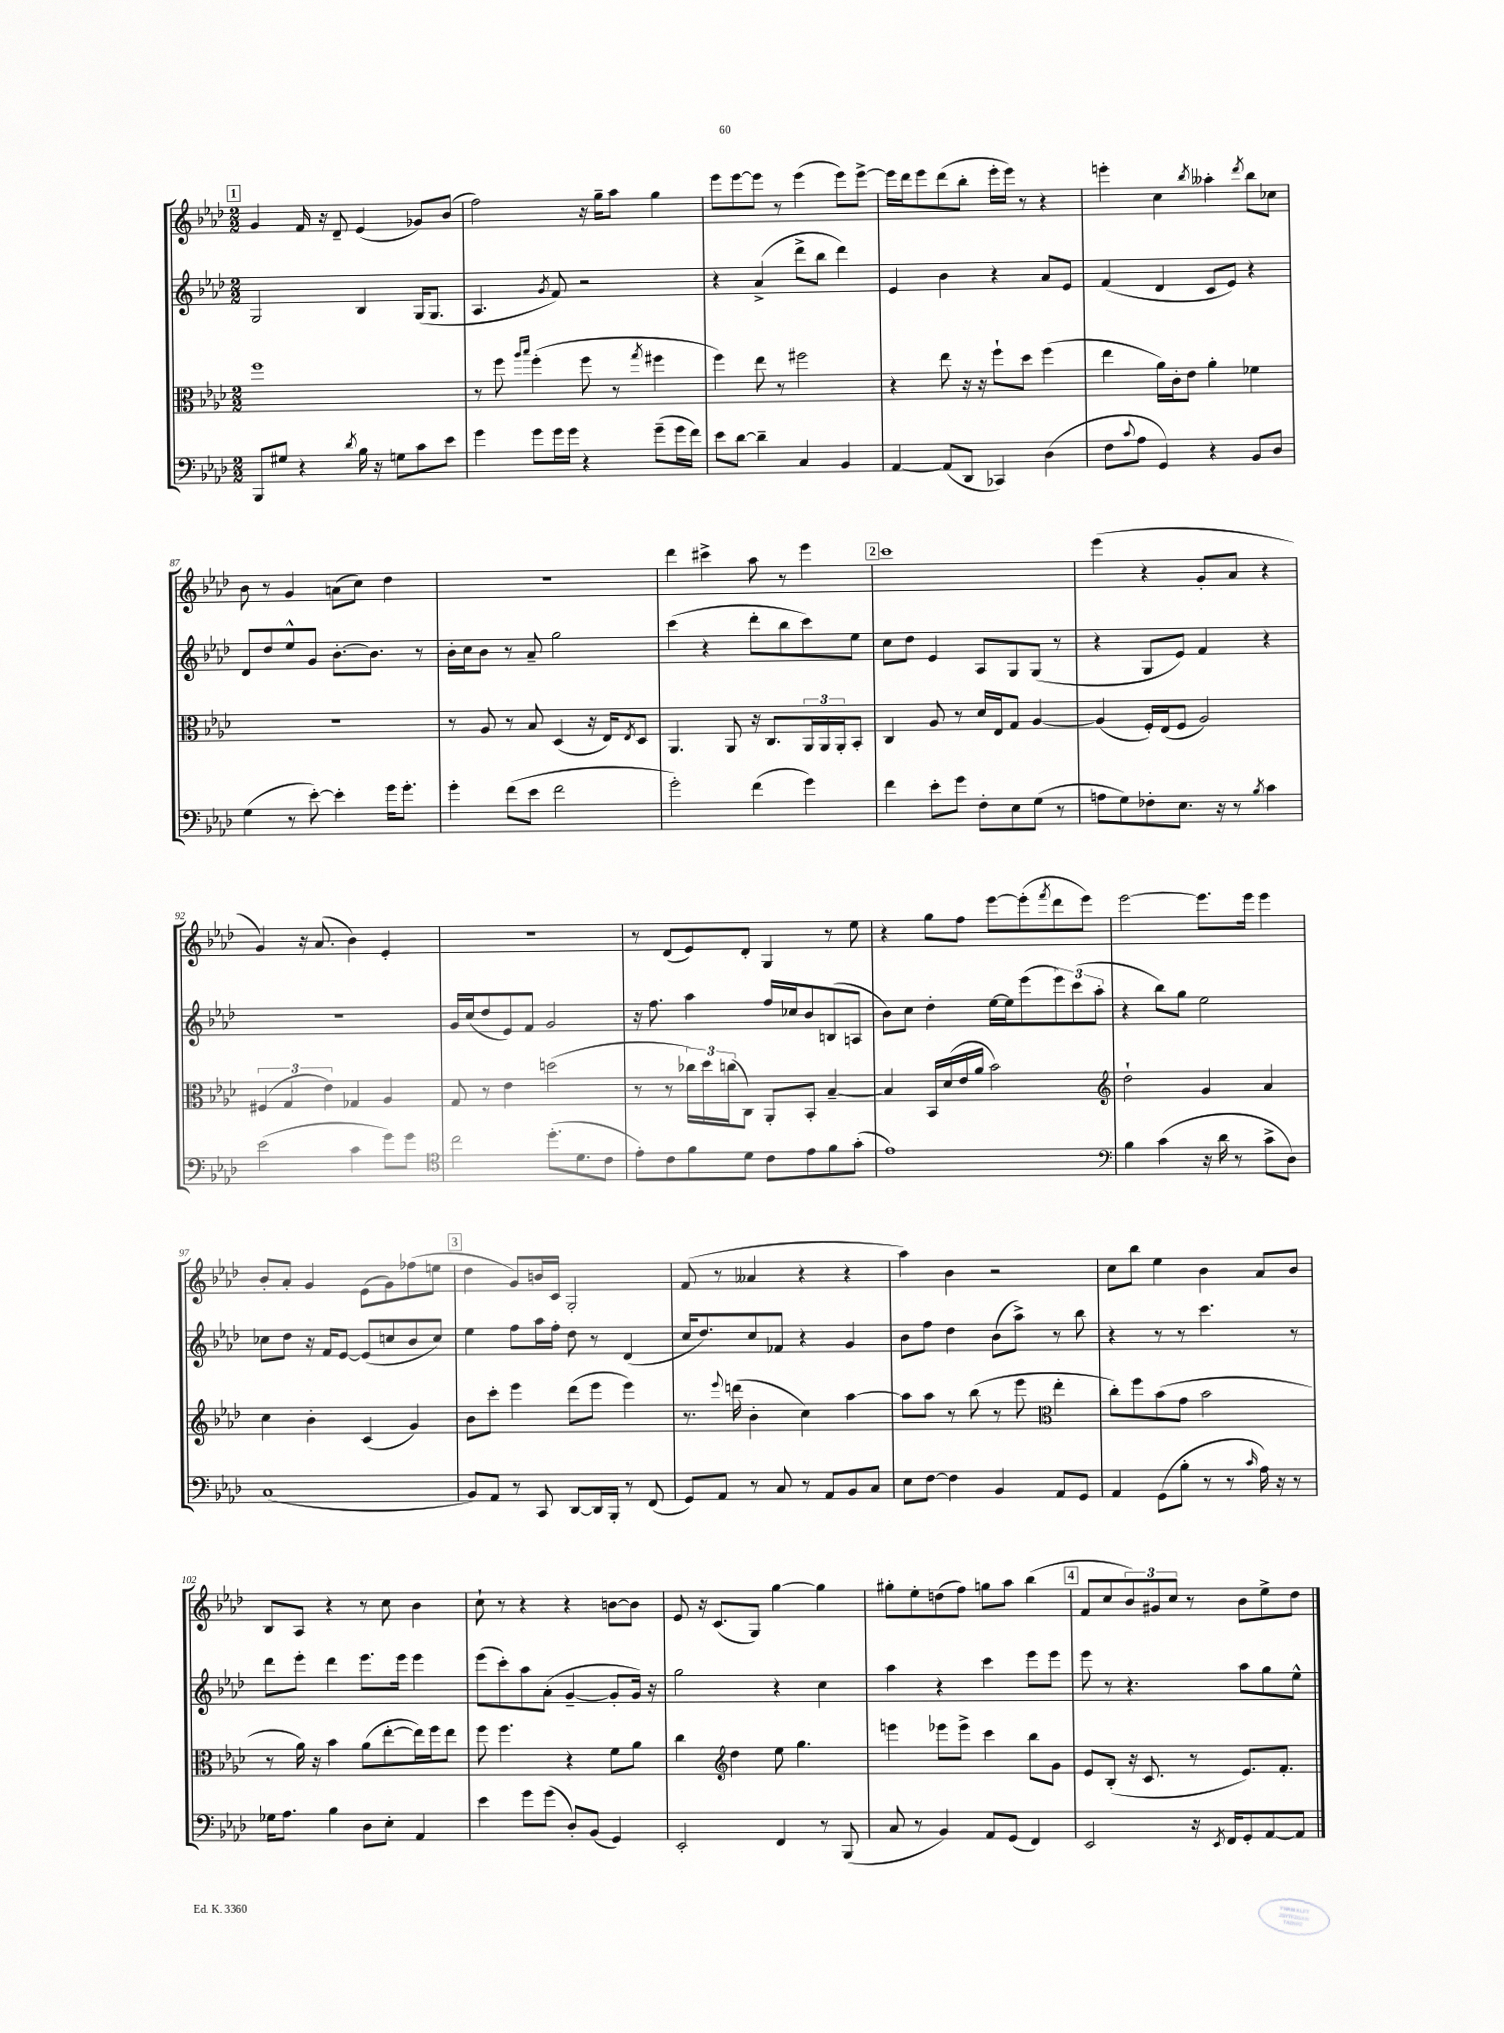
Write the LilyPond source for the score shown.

<<
\new StaffGroup <<
\new Staff = "s0" {
    \clef treble \key aes \major \numericTimeSignature \time 2/2
    \mark \markup { \box "1" } g'4 f'16 r16 des'8-- ees'4( ges'8) bes'8( |
    f''2) r16 g''16-- aes''8 g''4 |
    ees'''8 ees'''8~ ees'''8 r8 ees'''4( ees'''8) ees'''8~-> |
    ees'''16 des'''16 ees'''8 des'''8( bes''8-. ees'''16-. ees'''16) r8 r4 |
    e'''4-. c''4 \acciaccatura { bes''8 } aeses''4-. \acciaccatura { des'''8 } bes''8 ces''8 |
    bes'8 r8 g'4 a'8( c''8) des''4 |
    r1 |
    des'''4 cis'''4-> aes''8 r8 ees'''4 |
    \mark \markup { \box "2" } c'''1 |
    ees'''4( r4 g'8-. aes'8 r4 |
    g'4) r16 aes'8.( bes'4) ees'4-. |
    R1 |
    r8 des'8( ees'8) des'8-. g4 r8 ees''8 |
    r4 g''8 f''8 ees'''8~ ees'''8-.( \acciaccatura { f'''8 } des'''8 ees'''8) |
    ees'''2~ ees'''8. ees'''16 ees'''4 |
    bes'8-. aes'8-. g'4 ees'8( g'8) fes''8( e''8 |
    \mark \markup { \box "3" } des''4 g'8) b'16 c'16 g2-. |
    f'8( r8 aeses'4 r4 r4 |
    aes''4) bes'4 r2 |
    c''8 bes''8 ees''4 bes'4 aes'8 bes'8 |
    bes8 aes8 r4 r8 c''8 bes'4 |
    c''8-! r8 r4 r4 b'8~ b'8 |
    ees'8 r16 c'8.( g8) g''4~ g''4 |
    gis''8-. ees''8-. d''8( f''8) g''8 aes''8 bes''4( |
    \mark \markup { \box "4" } f'8 c''8 \tuplet 3/2 { bes'8) gis'8 c''8 } r8 bes'8 ees''8-> des''8 \bar "|." |
}
\new Staff = "s1" {
    \clef treble \key aes \major \numericTimeSignature \time 2/2
    \mark \markup { \box "1" } g2 bes4 g16( g8. |
    aes4. \acciaccatura { g'8 } f'8) r2 |
    r4 aes'4->( des'''8-> bes''8 des'''4) |
    ees'4 bes'4 r4 aes'8 ees'8 |
    f'4( des'4 c'8 ees'8) r4 |
    des'8 des''8 ees''8-^ g'8 bes'8.~-. bes'8. r8 |
    bes'16-. c''16 bes'8 r8 aes'8-- g''2 |
    c'''4( r4 des'''8-. bes''8 c'''8) ees''8 |
    \mark \markup { \box "2" } c''8 des''8 ees'4 aes8 g8 g8( r8 |
    r4 g8 ees'8) f'4 r4 |
    r1 |
    g'16 c''16( des''8 ees'8) f'8 g'2 |
    r16 f''8. aes''4 f''16 ces''16 bes'8 b8( a8 |
    bes'8) c''8 des''4-. ees''16~ ees''16 ees'''8( \tuplet 3/2 { ees'''8) c'''8( aes''8-. } |
    r4 bes''8) g''8 ees''2 |
    ces''8 des''8 r16 f'16 ees'8~ ees'8( c''8 bes'8 c''8) |
    \mark \markup { \box "3" } ees''4 f''8 aes''16 f''16-. des''8 r8 des'4( |
    c''16 des''8.) c''8 fes'8 r4 g'4 |
    bes'8 f''8 des''4 bes'8( aes''8->) r8 bes''8 |
    r4 r8 r8 c'''4. r8 |
    des'''8 ees'''8-. des'''4 ees'''8. ees'''16 ees'''4 |
    ees'''8( c'''8-.) aes''8 aes'8-.( g'4~-- g'8-. g'16) r16 |
    g''2 r4 c''4 |
    aes''4 r4 c'''4 ees'''8 ees'''8 |
    \mark \markup { \box "4" } ees'''8 r8 r4. aes''8 g''8 ees''8-^ \bar "|." |
}
\new Staff = "s2" {
    \clef alto \key aes \major \numericTimeSignature \time 2/2
    \mark \markup { \box "1" } f''1 |
    r8 f''8 \grace { aes''16 bes''16 } f''4-.( f''8 r8 \acciaccatura { g''8 } fis''4 |
    f''4) ees''8 r8 fis''2 |
    r4 ees''8 r16 r16 f''8-! des''8 f''4( |
    ees''4 aes'16) c'16-. ees'8 aes'4-. fes'4 |
    r1 |
    r8 aes8 r8 bes8 des4( r16 ees16) \acciaccatura { ees8 } des8 |
    aes,4. aes,8 r16 c8. \tuplet 3/2 { aes,16 aes,16 aes,16-. } bes,8-. |
    \mark \markup { \box "2" } c4 aes8 r8 des'16 ees16 g8 aes4~ |
    aes4( f16-.) ees16( f8 aes2) |
    \tuplet 3/2 { fis4( g4 ees'4) } ges4 aes4 |
    g8 r8 ees'4 d''2( |
    r8 r8 \tuplet 3/2 { ces''16) des''16 c''16( } c8) aes,8-. bes,8-. bes4~-- |
    bes4 bes,16 des'16( ees'16 aes'16 bes'2) |
    \clef treble des''2-! g'4 aes'4 |
    c''4 bes'4-. c'4( g'4) |
    \mark \markup { \box "3" } bes'8 c'''8-. ees'''4 des'''8( ees'''8 ees'''4) |
    r8. \appoggiatura { ees'''8 } d'''16( bes'4-. c''4) aes''4~ |
    aes''8 aes''8 r8 bes''8( r8 ees'''8 \clef alto ees''4-. |
    c''8-.) f''8 bes'8( g'8 bes'2 |
    r8 aes'16) r16 bes'4 aes'8( ees''8~-. ees''16) f''16 ees''8 |
    f''8 f''4. r4 f'8 aes'8 |
    c''4 \clef treble des''4 ees''8 g''4. |
    e'''4 ees'''8 ees'''8-> c'''4 bes''8 g'8 |
    \mark \markup { \box "4" } ees'8 bes8-.( r16 c'8. r8 ees'8.) f'8.-. \bar "|." |
}
\new Staff = "s3" {
    \clef bass \key aes \major \numericTimeSignature \time 2/2
    \mark \markup { \box "1" } bes,,8 gis8 r4 \acciaccatura { des'8 } bes16 r16 g8 c'8 ees'8 |
    g'4 g'8 g'16 g'16 r4 g'8--( g'16 f'16) |
    ees'8 des'8~ des'4-- c4 bes,4 |
    aes,4~ aes,8( des,8 ces,4) des4( |
    f8 \appoggiatura { c'8 } aes8 g,4) r4 bes,8 des8 |
    g4( r8 ees'8~-.) ees'4-. g'16 g'8.-. |
    g'4-. f'8( ees'8 f'2 |
    g'2-.) f'4( g'4) |
    \mark \markup { \box "2" } f'4 ees'8-. g'8 f8-. ees8 g8( r8 |
    a8 g8) fes8-. ees8. r16 r8 \acciaccatura { bes8 } c'4 |
    ees'2( c'4 g'8) g'8 |
    \clef tenor c''2 des''8.-.( des'8. c'8 |
    ees'8-.) c'8 f'8 des'8 c'8 ees'8 f'8 g'8-.( |
    ees'1) |
    \clef bass bes4 c'4( r16 des'16 r8 c'8-> des8) |
    c1( |
    \mark \markup { \box "3" } bes,8) aes,8 r8 c,8 des,8~ des,16 bes,,16-. r8 f,8( |
    g,8) aes,8 r8 c8 r8 aes,8 bes,8 c8 |
    ees8 f8~ f4 bes,4 aes,8 g,8 |
    aes,4 g,8( bes8-. r8 r8 \grace { c'16 } aes16) r16 r8 |
    ges16 aes8. bes4 des8 ees8-. aes,4 |
    ees'4 g'8 g'8( des8-.) bes,8( g,4) |
    ees,2-. f,4 r8 bes,,8( |
    c8 r8 bes,4) aes,8 g,8( f,4) |
    \mark \markup { \box "4" } ees,2 r16 \acciaccatura { ees,8 } f,16 g,8-. aes,8~ aes,8 \bar "|." |
}
>>
>>
\layout { \context { \Score currentBarNumber = #82 } }
